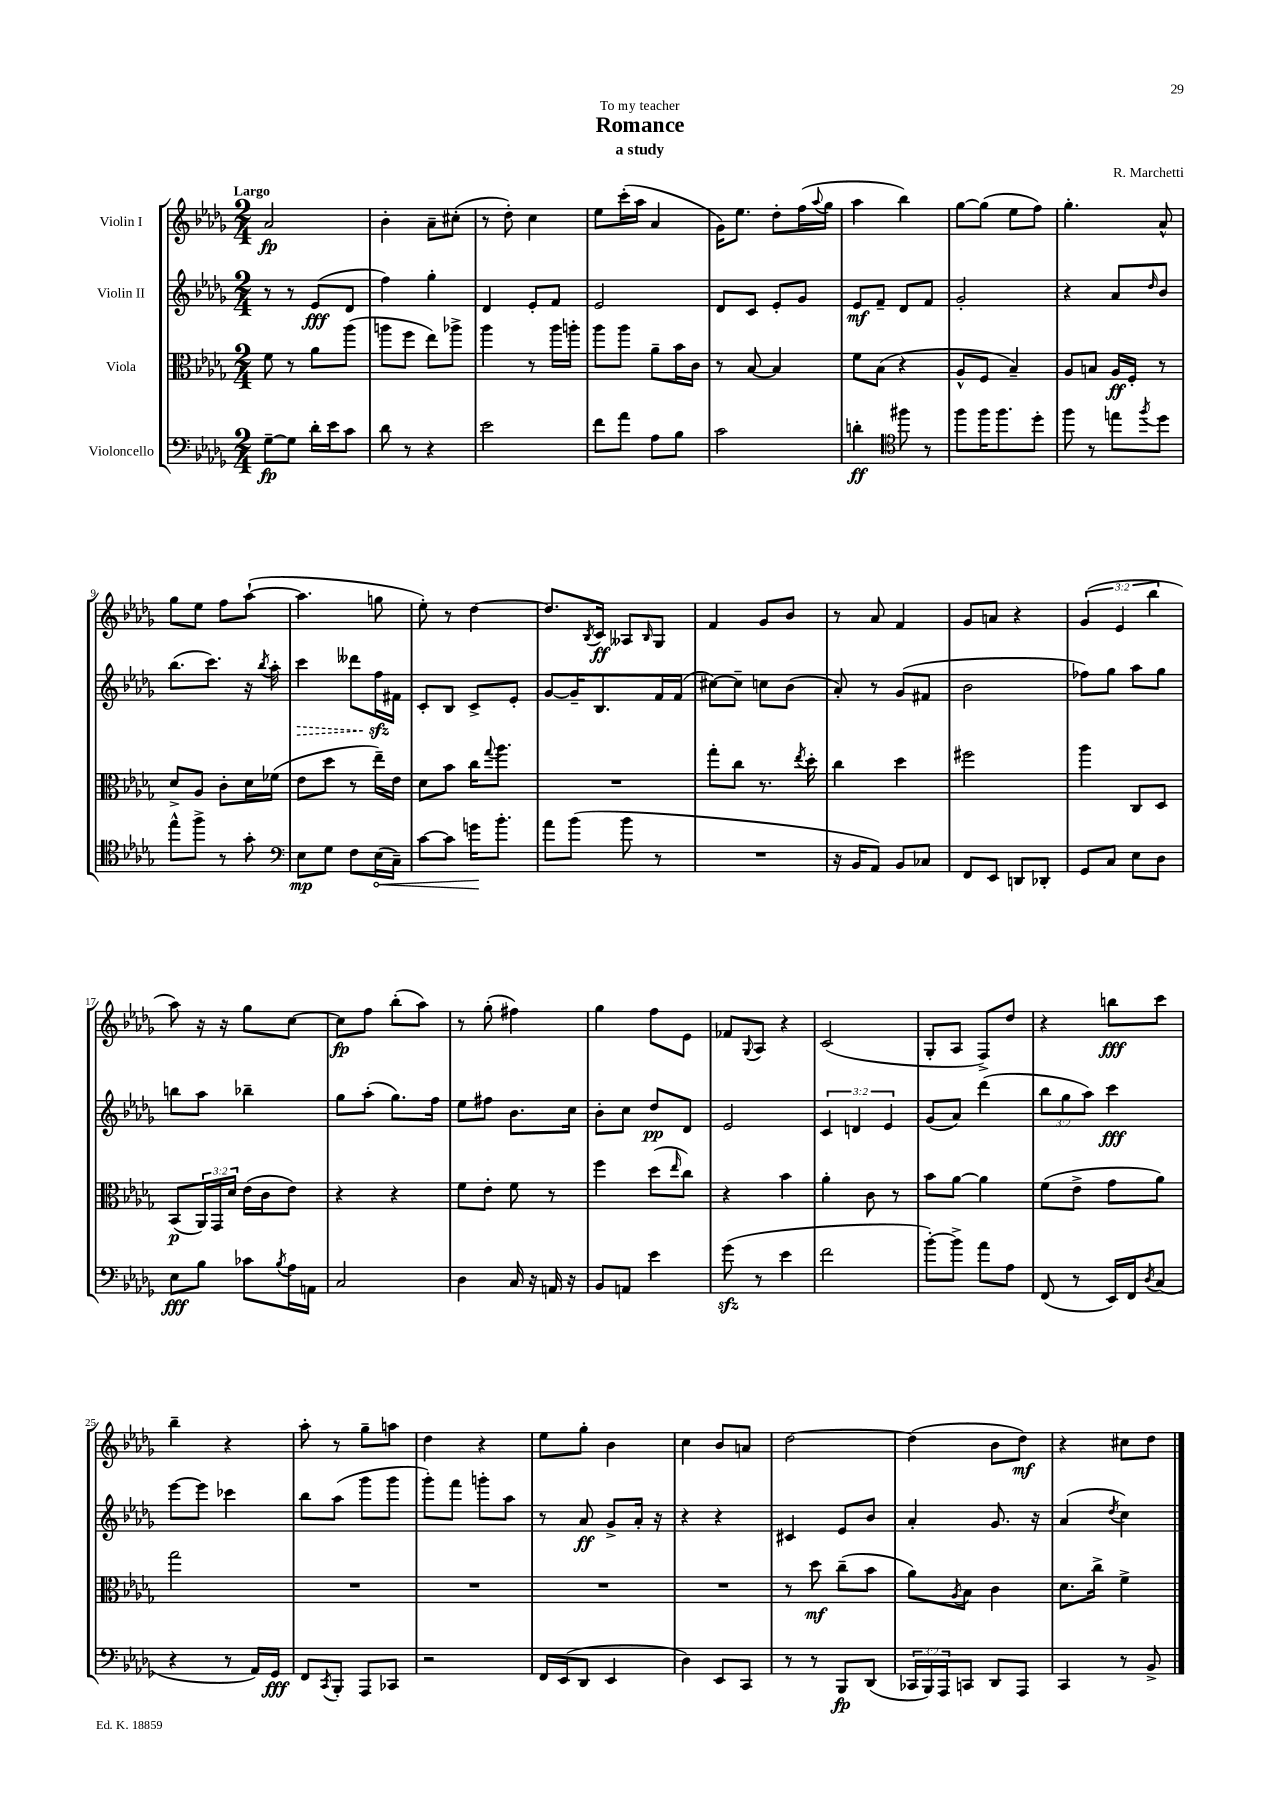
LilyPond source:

\header { title = "Romance" composer = "R. Marchetti" subtitle = "a study" dedication = "To my teacher" }
<<
\new StaffGroup <<
\new Staff = "s0" \with { instrumentName = "Violin I" } {
    \clef treble \key des \major \numericTimeSignature \time 2/4 \override Staff.TupletNumber.text = #tuplet-number::calc-fraction-text \tempo "Largo"
    aes'2\fp |
    bes'4-. aes'8-- cis''8-.( |
    r8 des''8-.) c''4 |
    ees''8 c'''16-.( aes''16 aes'4 |
    ges'16) ees''8. des''8-. f''16( \appoggiatura { aes''8 } ges''16 |
    aes''4 bes''4) |
    ges''8~ ges''8( ees''8 f''8) |
    ges''4.-. aes'8-^ |
    ges''8 ees''8 f''8 aes''8~-!( |
    aes''4. g''8 |
    ees''8-.) r8 des''4~ |
    des''8. \acciaccatura { bes8 } c'16\ff aeses8 \grace { bes16 } ges8 |
    f'4 ges'8 bes'8 |
    r8 aes'8 f'4 |
    ges'8 a'8 r4 |
    \tuplet 3/2 { ges'4( ees'4 bes''4 } |
    aes''8) r16 r16 ges''8 c''8~ |
    c''8\fp f''8 bes''8-.( aes''8) |
    r8 ges''8-.( fis''4) |
    ges''4 f''8 ees'8 |
    fes'8 \appoggiatura { ges8 } aes8 r4 |
    c'2( |
    ges8-. aes8 f8->) des''8 |
    r4 b''8\fff c'''8 |
    bes''4-- r4 |
    aes''8-. r8 ges''8-- a''8 |
    des''4 r4 |
    ees''8 ges''8-. bes'4 |
    c''4 bes'8 a'8 |
    des''2~ |
    des''4( bes'8 des''8\mf) |
    r4 cis''8 des''8 \bar "|." |
}
\new Staff = "s1" \with { instrumentName = "Violin II" } {
    \clef treble \key des \major \numericTimeSignature \time 2/4 \override Staff.TupletNumber.text = #tuplet-number::calc-fraction-text
    r8 r8 ees'8\fff( des'8 |
    f''4) ges''4-. |
    des'4 ees'8-. f'8 |
    ees'2 |
    des'8 c'8 ees'8-. ges'8 |
    ees'8\mf f'8-- des'8 f'8 |
    ges'2-. |
    r4 aes'8 \grace { des''16 } bes'8 |
    bes''8.( c'''8.) r16 \acciaccatura { bes''8 } aes''16-. |
    \once \override Hairpin.style = #'dashed-line c'''4\> deses'''8 f''16\sfz\! fis'16 |
    c'8-. bes8 c'8-> ees'8-. |
    ges'8~ ges'16-- bes8. f'16 f'16( |
    cis''8~) cis''8-- c''8 bes'8( |
    aes'8-.) r8 ges'8( fis'8 |
    bes'2 |
    fes''8) ges''8 aes''8 ges''8 |
    b''8 aes''8 bes''4-- |
    ges''8 aes''8-.( ges''8.) f''16 |
    ees''8 fis''8 bes'8. c''16 |
    bes'8-. c''8 des''8\pp des'8 |
    ees'2 |
    \tuplet 3/2 { c'4 d'4 ees'4 } |
    ges'8( aes'8) des'''4( |
    \tuplet 3/2 { bes''8 ges''8 aes''8) } c'''4\fff |
    ees'''8~ ees'''8 ces'''4 |
    bes''8 aes''8( ges'''8 ges'''8 |
    ges'''8-.) f'''8 g'''8-. aes''8 |
    r8 aes'8\ff ges'8-> aes'16-. r16 |
    r4 r4 |
    cis'4 ees'8 bes'8 |
    aes'4-. ges'8. r16 |
    aes'4( \acciaccatura { des''8 } c''4) \bar "|." |
}
\new Staff = "s2" \with { instrumentName = "Viola" } {
    \clef alto \key des \major \numericTimeSignature \time 2/4 \override Staff.TupletNumber.text = #tuplet-number::calc-fraction-text
    f'8 r8 aes'8 aes''8( |
    a''8 f''8 ees''8) aes''8-> |
    aes''4 r8 aes''16 a''16-. |
    aes''8 aes''8 aes'8-- bes'16 c'16 |
    r8 bes8~ bes4 |
    f'8 bes8( r4 |
    aes8-^ f8 bes4--) |
    aes8 b8 aes16\ff f16-. r8 |
    des'8-> aes8 c'8-. des'16 fes'16( |
    ees'8 des''8 r8 ees''16--) ees'16 |
    des'8 bes'8 c''16 \appoggiatura { ges''8 } aes''8. |
    R2 |
    ges''8-. c''8 r8. \acciaccatura { ees''8 } des''16-. |
    c''4 des''4 |
    fis''2 |
    aes''4 c8 des8 |
    bes,8\p( \tuplet 3/2 { aes,16) ges,16 des'16 } ees'16( c'16 ees'8) |
    r4 r4 |
    f'8 ees'8-. f'8 r8 |
    f''4 des''8( \grace { ees''16 } c''8) |
    r4 bes'4 |
    aes'4-. c'8 r8 |
    bes'8 aes'8~ aes'4 |
    f'8( ees'8-> ges'8 aes'8) |
    ges''2 |
    R2 |
    R2 |
    R2 |
    R2 |
    r8 des''8\mf c''8--( bes'8 |
    aes'8) \acciaccatura { aes8 } bes8 c'4 |
    des'8. c''16-> f'4-> \bar "|." |
}
\new Staff = "s3" \with { instrumentName = "Violoncello" } {
    \clef bass \key des \major \numericTimeSignature \time 2/4 \override Staff.TupletNumber.text = #tuplet-number::calc-fraction-text
    ges8~--\fp ges8 des'16-. ees'16 c'8 |
    des'8 r8 r4 |
    ees'2 |
    f'8 aes'8 aes8 bes8 |
    c'2 |
    d'4-.\ff \clef tenor fis''8 r8 |
    f''8 f''16 f''8. des''8-. |
    f''8 r8 e''8 \acciaccatura { f''8 } des''8 |
    ees''8-^ f''8-> r8 ges'8-. |
    \clef bass ees8\mp ges8 f8 \once \override Hairpin.circled-tip = ##t ees16\<( c16--) |
    c'8~ c'8 g'16\! bes'8.-. |
    aes'8 bes'8( bes'8 r8 |
    R2 |
    r16 bes,16 aes,8) bes,8 ces8 |
    f,8 ees,8 d,8 des,8-. |
    ges,8 c8 ees8 des8 |
    ees8\fff bes8 ces'8 \acciaccatura { bes8 } aes16 a,16 |
    c2 |
    des4 c16 r16 a,16 r16 |
    bes,8 a,8 ees'4 |
    ges'8\sfz( r8 ees'4 |
    f'2 |
    bes'8~-.) bes'8-> aes'8 aes8 |
    f,8( r8 ees,16) f,16 \acciaccatura { des8 } c8( |
    r4 r8 aes,16) ges,16\fff |
    f,8 \acciaccatura { c,8 } bes,,8-. aes,,8 ces,8 |
    r2 |
    f,16 ees,16( des,8 ees,4 |
    des4) ees,8 c,8 |
    r8 r8 bes,,8\fp des,8( |
    \tuplet 3/2 { ces,16 bes,,16) aes,,16 } c,8 des,8 aes,,8 |
    c,4 r8 bes,8-> \bar "|." |
}
>>
>>
